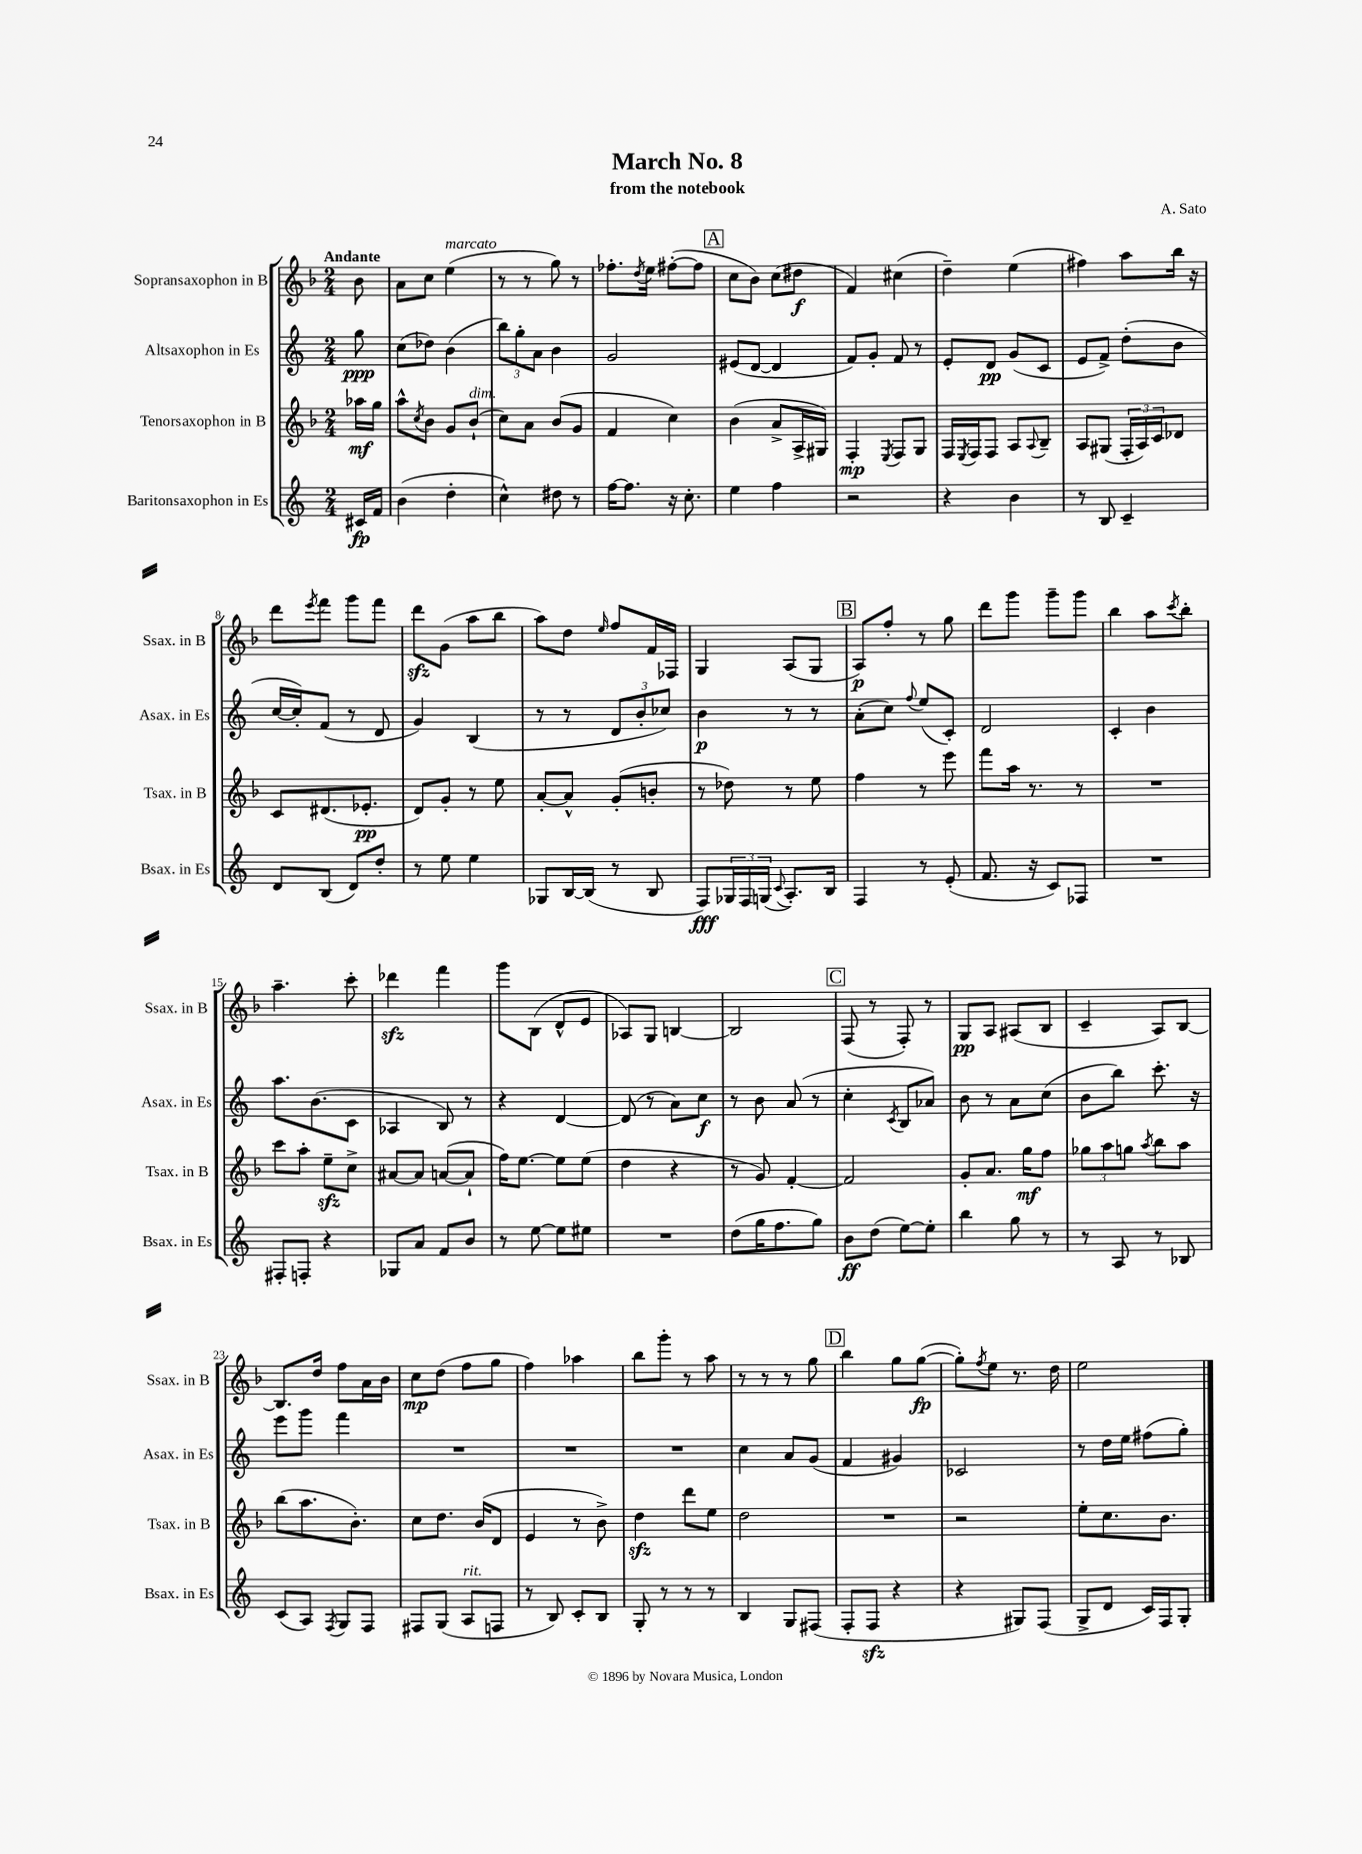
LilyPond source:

\header { title = "March No. 8" composer = "A. Sato" subtitle = "from the notebook" }
<<
\new StaffGroup <<
\new Staff = "s0" \with { instrumentName = "Sopransaxophon in B" shortInstrumentName = "Ssax. in B" } {
    \clef treble \key f \major \numericTimeSignature \time 2/4 \partial 8 \tempo "Andante"
    bes'8 |
    a'8 c''8 e''4^\markup { \italic "marcato" }( |
    r8 r8 g''8) r8 |
    fes''8.-. \acciaccatura { d''8 } e''16 fis''8~-.( fis''8 |
    \mark \markup { \box "A" } c''8 bes'8) c''8( dis''8\f |
    f'4) cis''4( |
    d''4--) e''4( |
    fis''4) a''8 bes''16 r16 |
    d'''8 \acciaccatura { e'''8 } f'''8 g'''8 f'''8 |
    d'''8\sfz g'8( a''8 bes''8 |
    a''8) d''8 \grace { e''16 } f''8 f'16 fes16 |
    g4 a8( g8 |
    \mark \markup { \box "B" } a8\p) f''8-. r8 g''8 |
    d'''8 g'''8 g'''8-- g'''8 |
    bes''4 a''8 \acciaccatura { c'''8 } bes''8-. |
    a''4.-- c'''8-. |
    des'''4\sfz f'''4 |
    g'''8 bes8( d'8-^ e'8 |
    aes8) g8 b4~ |
    b2 |
    \mark \markup { \box "C" } f8( r8 f8-.) r8 |
    g8\pp a8 ais8( bes8 |
    c'4-- a8) bes8~ |
    bes8. d''16 f''8 a'16 bes'16 |
    c''8\mp d''8( f''8 g''8 |
    f''4) aes''4 |
    bes''8 g'''8-. r8 a''8 |
    r8 r8 r8 g''8 |
    \mark \markup { \box "D" } bes''4 g''8 g''8~\fp( |
    g''8-.) \acciaccatura { f''8 } e''8 r8. d''16 |
    e''2 \bar "|." |
}
\new Staff = "s1" \with { instrumentName = "Altsaxophon in Es" shortInstrumentName = "Asax. in Es" } {
    \clef treble \key c \major \numericTimeSignature \time 2/4 \partial 8
    g''8\ppp |
    c''8( des''8) b'4( |
    \tuplet 3/2 { b''8) g''8-. a'8 } b'4 |
    g'2 |
    \mark \markup { \box "A" } eis'8( d'8~ d'4 |
    f'8) g'8-. f'8 r8 |
    e'8-. d'8\pp g'8( c'8 |
    e'8 f'8->) d''8-.( b'8 |
    c''16~ c''16-.) f'8( r8 d'8 |
    g'4) b4( |
    r8 r8 \tuplet 3/2 { d'8 b'8-. ces''8) } |
    b'4\p r8 r8 |
    \mark \markup { \box "B" } a'8-.( c''8) \appoggiatura { f''8 } e''8( c'8-.) |
    d'2 |
    c'4-. b'4 |
    a''8. b'8.( c'8 |
    aes4 b8) r8 |
    r4 d'4~ |
    d'8( r8 a'8) c''8\f |
    r8 b'8 a'8( r8 |
    \mark \markup { \box "C" } c''4-. \acciaccatura { c'8 } b8 aes'8) |
    b'8 r8 a'8 c''8( |
    b'8 b''8) c'''8.-. r16 |
    e'''8 g'''8 f'''4 |
    R2 |
    R2 |
    R2 |
    c''4 a'8 g'8( |
    \mark \markup { \box "D" } f'4 gis'4) |
    ces'2 |
    r8 d''16 e''16 fis''8( g''8-.) \bar "|." |
}
\new Staff = "s2" \with { instrumentName = "Tenorsaxophon in B" shortInstrumentName = "Tsax. in B" } {
    \clef treble \key f \major \numericTimeSignature \time 2/4 \partial 8
    aes''16\mf g''16 |
    a''8-^ \acciaccatura { c''8 } bes'8 g'8 bes'8-!^\markup { \italic "dim." }( |
    c''8) a'8 bes'8( g'8 |
    f'4 c''4) |
    \mark \markup { \box "A" } bes'4( a'8-> a16-> gis16) |
    f4-.\mp \acciaccatura { e8 } f8 g8 |
    f16 \acciaccatura { e8 } f16 f8 a8 \appoggiatura { a8 } bes8-- |
    a8 gis8( \tuplet 3/2 { f16-. a16) c'16 } des'8 |
    c'8 dis'8.( ees'8.-.\pp |
    d'8) g'8-. r8 e''8 |
    a'8~-. a'8-^ g'8-.( b'8-. |
    r8 des''8) r8 e''8 |
    \mark \markup { \box "B" } f''4 r8 e'''8 |
    f'''8 a''16 r8. r8 |
    R2 |
    c'''8 a''8-. e''8--\sfz c''8-> |
    ais'8~ ais'8 a'8~( a'8-! |
    f''16) e''8.~ e''8 e''8( |
    d''4 r4 |
    r8 g'8) f'4~-. |
    \mark \markup { \box "C" } f'2 |
    g'8-. a'8. g''16\mf f''8 |
    \tuplet 3/2 { ges''8 a''8 g''8 } \acciaccatura { a''8 } bes''8 a''8 |
    bes''8( a''8. bes'8.-.) |
    c''8 d''8. bes'16( d'8 |
    e'4 r8 bes'8->) |
    d''4\sfz d'''8 e''8 |
    d''2 |
    \mark \markup { \box "D" } R2 |
    r2 |
    e''8-. c''8. bes'8. \bar "|." |
}
\new Staff = "s3" \with { instrumentName = "Baritonsaxophon in Es" shortInstrumentName = "Bsax. in Es" } {
    \clef treble \key c \major \numericTimeSignature \time 2/4 \partial 8
    cis'16\fp f'16 |
    b'4( d''4-. |
    c''4-^) dis''8 r8 |
    f''16~ f''8. r16 c''8.-. |
    \mark \markup { \box "A" } e''4 f''4 |
    r2 |
    r4 b'4 |
    r8 b8 c'4-- |
    d'8 b8( d'8) d''8-. |
    r8 e''8 e''4 |
    ges8 b16~ b16( r8 b8 |
    f8\fff) \tuplet 3/2 { ges16 f16 g16( } \appoggiatura { c'8 } a8.-.) b16 |
    \mark \markup { \box "B" } f4 r8 e'8-.( |
    f'8. r16 c'8) fes8 |
    R2 |
    fis8-. f8-. r4 |
    ges8 a'8 f'8 b'8 |
    r8 e''8~ e''8 eis''8 |
    R2 |
    d''8( g''16 f''8. g''8) |
    \mark \markup { \box "C" } b'8\ff d''8( e''8~) e''8-. |
    b''4 g''8 r8 |
    r8 a8 r8 bes8 |
    c'8( a8) \acciaccatura { f8 } g8 f8 |
    fis8 g8( a8^\markup { \italic "rit." } f8 |
    r8 b8) c'8-. b8 |
    g8-. r8 r8 r8 |
    b4 g8 fis8( |
    \mark \markup { \box "D" } f8-. f8\sfz r4 |
    r4 gis8) f8( |
    g8-> d'8 c'16) f16 g8-. \bar "|." |
}
>>
>>
